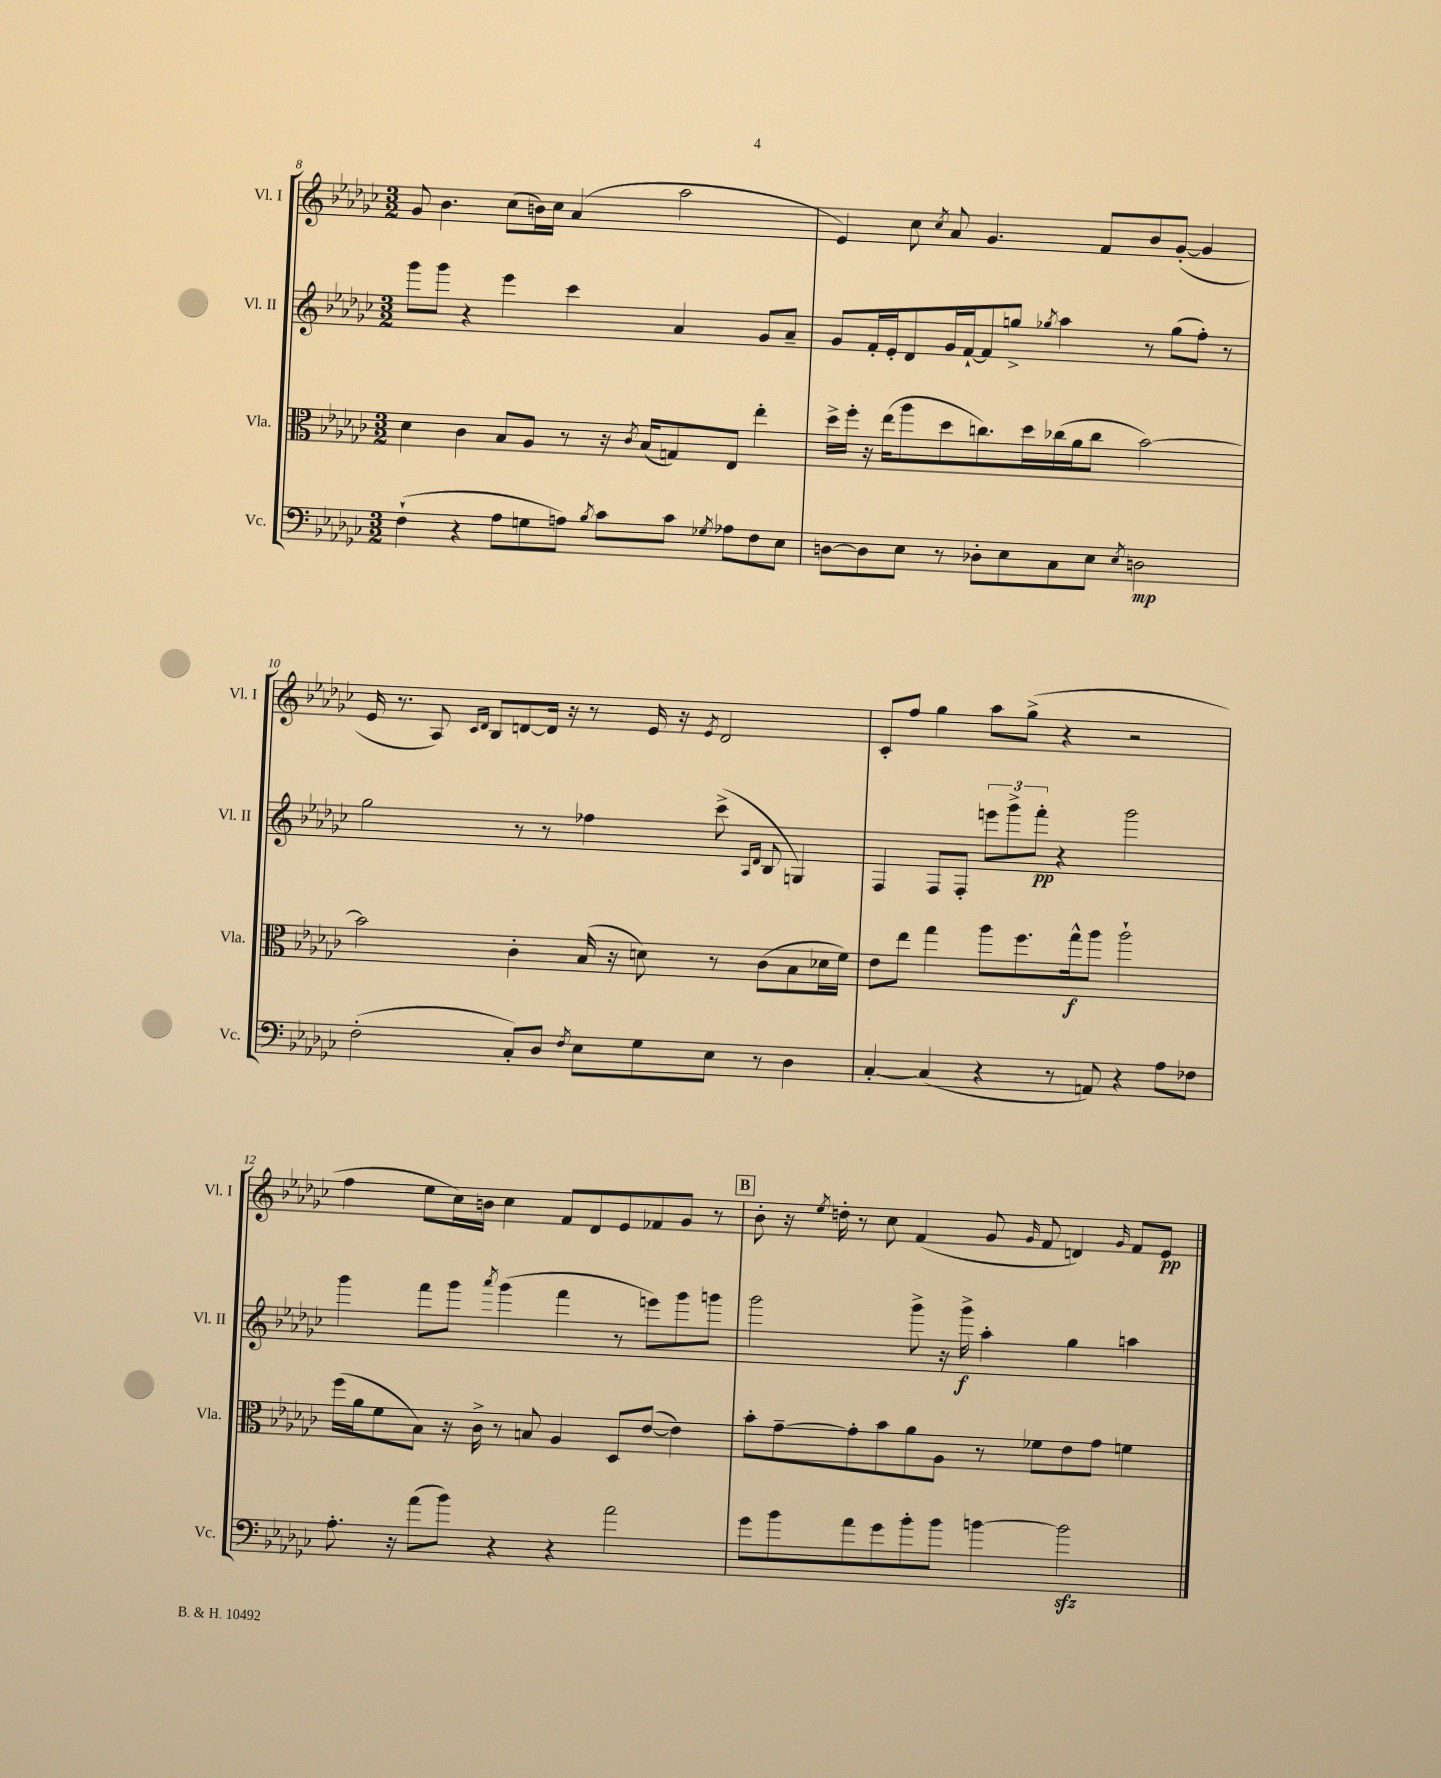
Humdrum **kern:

**kern	**kern	**kern	**kern
*staff4	*staff3	*staff2	*staff1
*clefF4	*clefC3	*clefG2	*clefG2
*k[b-e-a-d-g-c-]	*k[b-e-a-d-g-c-]	*k[b-e-a-d-g-c-]	*k[b-e-a-d-g-c-]
*M3/2	*M3/2	*M3/2	*M3/2
(4F`	4d-	8ggg-	8g-
.	.	8ggg-	4.b-
4r	4c-	4r	.
8A-	8B-	4eee-	(8cc-
8G	8A-	.	16b)
.	.	.	16cc-
8A)	8r	4ccc-	(4a-
8qB-	.	.	.
8c-	16r	.	.
.	8qc-	.	.
.	(16B-	.	.
8c-	8G)	4a-	2aa-
8qG-	.	.	.
8A-	8E-	.	.
8F	4ee-'	8g-	.
8E-	.	8a-~	.
=	=	=	=
[8D	16dd-^	8g-	4e-)
.	16ff'	.	.
8D]	16r	16f'	.
.	(16ee-	16e-'	.
8E-	8aa-	8d-	8cc-
.	.	.	8qcc-
8r	8dd-	16g-	8a-
.	.	[16f`	.
8D-'	8.cc)	8f]	4.g-
8E-	.	8gg^	.
.	16dd-	.	.
.	.	8qgg-	.
8C-	(16cc-	4aa-	.
.	16a-	.	.
8E-	8cc-	.	8f
8qE-	.	.	.
2D	[2b-)	8r	8b-
.	.	(8gg-	([8g-'
.	.	8ff')	4g-]
.	.	8r	.
=	=	=	=
(2F'	2b-]	2gg-	16e-
.	.	.	8.r
.	.	.	8A-)
.	.	.	16qqc-
.	.	.	16qqd-
.	.	.	8B-
8C-')	4c-'	8r	[8d
8D-	.	8r	16d]
.	.	.	16r
8qF	.	.	.
8E-	(16B-	4ff-	8r
.	16r	.	.
8G-	8d)	.	16e-
.	.	.	16r
.	.	.	8qe-
8E-	8r	(8ccc-^	2d
.	.	16qqA-	.
.	.	16qqd-	.
8r	(8c-	8B-	.
4D-	8B-	4G)	.
.	16d-	.	.
.	16f)	.	.
=	=	=	=
[4C-'	8e-	4F	8c-'
.	8ee-	.	8ff
(4C-]	4gg-	8F	4gg-
.	.	8F'	.
4r	8aa-	12eee	8aa-
.	.	12ggg-^	.
.	8.ff	.	(8gg-^
.	.	12fff'	.
8r	.	4r	4r
.	16gg-^^	.	.
8AA)	8aa-	.	.
4r	2aa-`	2ggg-	2r
8A-	.	.	.
8F-	.	.	.
=	=	=	=
8.A-'	(16ff	4ggg-	4ff
.	16a-	.	.
.	8f	.	.
16r	.	.	.
(8a-	8B-)	8fff	8ee-
8b-)	16r	8ggg-	16cc-)
.	16c-^	.	16b
.	.	8qaaa-	.
4r	8r	(4ggg-	4cc-
.	8B	.	.
4r	4A-	4fff	8f
.	.	.	8d-
2a-	8D-	8r	8e-
.	([8e-	8eee)	8f-
.	4e-])	8ggg-	8g-
.	.	8ggg	8r
=	=	=	=
8g-	8b-'	2ggg-	8b-'
8b-	[8g-~	.	16r
.	.	.	8qee-
.	.	.	16dd'
8a-	8g-']	.	8r
8g-	8b-	.	8cc-
8b-'	8a-	8ggg-^	(4f
8b-	8A-	16r	.
.	.	16ggg-^	.
[4b	8r	4aa-'	8g-
.	.	.	16qqg-
.	8f-	.	8f
2b]	8e-	4gg-	4d)
.	8g-	.	.
.	.	.	16qqg-
.	4f	4aa	8f
.	.	.	8e-
==	==	==	==
*-	*-	*-	*-
